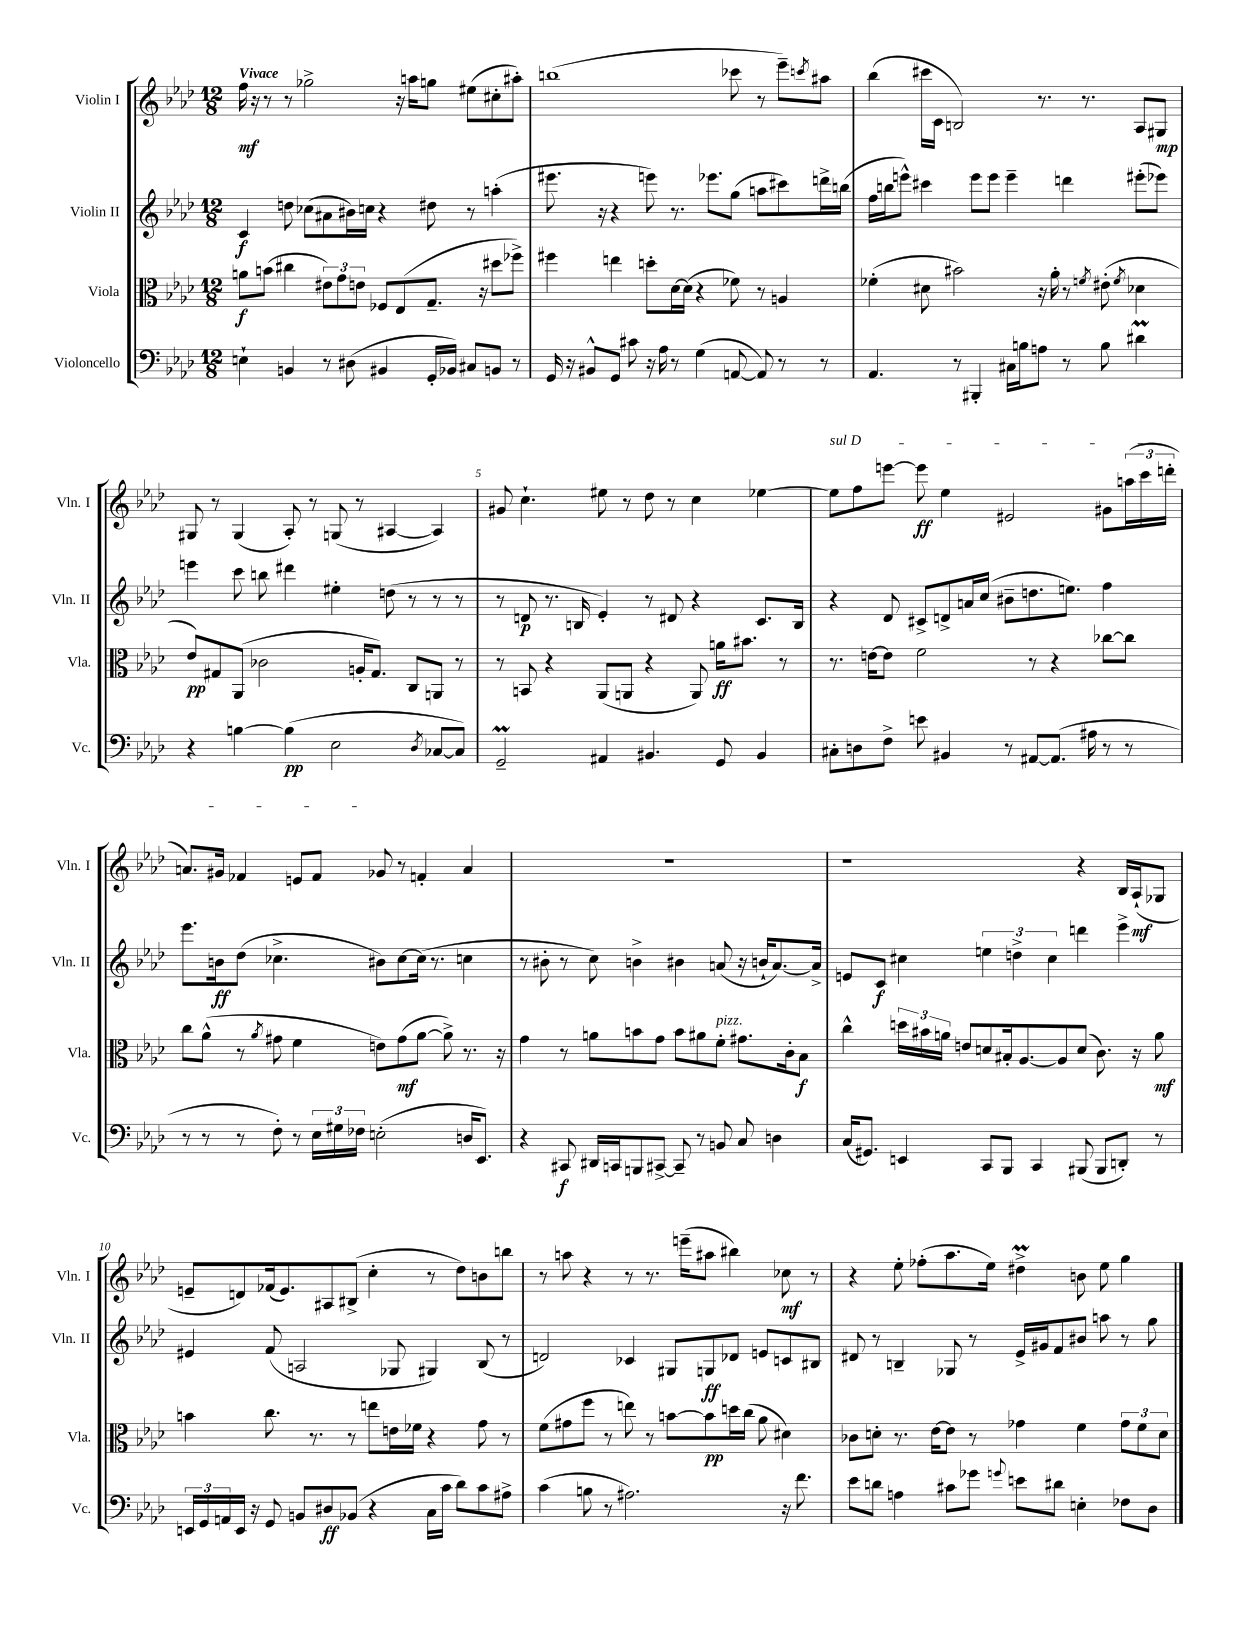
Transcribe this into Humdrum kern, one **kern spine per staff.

**kern	**kern	**kern	**kern
*staff4	*staff3	*staff2	*staff1
*clefF4	*clefC3	*clefG2	*clefG2
*k[b-e-a-d-]	*k[b-e-a-d-]	*k[b-e-a-d-]	*k[b-e-a-d-]
*M12/8	*M12/8	*M12/8	*M12/8
4E`\	8a\L	4c/	16ff\
.	.	.	16r
.	(8b\J	.	8r
4BB/	4cc#\	8dd\	8r
.	.	(8cc-\L	2gg-^\
8r	12e#\L)	8a#\	.
.	12g\	.	.
(8D#\	.	16b#\L)	.
.	12e\J	.	.
.	.	16cc\JJ	.
4BB#/	8F-/L	4r	.
.	(8E-/	.	16r
.	.	.	16aa\LK
16GG'/LL	8.G~/J	8dd#\	8gg\J
16BB-/JJ)	.	.	.
8C#/L	.	8r	(8ee#\L
.	16r	.	.
8BB/J	8dd#\L	(4aa'\	8cc#'\
8r	8ff-^\J)	.	8aa#'\J)
=	=	=	=
16GG/	4ff#\	8.eee#\	(1bb
16r	.	.	.
8BB#^^/L	.	.	.
.	.	16r	.
8GG/J	4ee\	4r	.
8c#\	.	.	.
16r	8dd'\L	8eee\)	.
16A-\	.	.	.
8r	[16d-\L	8.r	.
.	(16d-\]JJ	.	.
(4G\	4r	.	.
.	.	8.eee-\L	.
[8AA/	8f-\)	(8gg\J	8ccc-\
8AA/])	8r	8aa\L	8r
8r	4A/	8ccc#\)	8eee-~\L)
.	.	.	8qccc/
8r	.	16ddd^\L	8aa#\J
.	.	(16bb\JJ	.
=	=	=	=
4.AA-/	(4f-'\	16ff\LL	(4bb-\
.	.	16bb\J	.
.	.	8eee^^\J)	.
.	8d#\	4ccc#\	16ccc#\LL
.	.	.	16c\JJ
8r	2b#\)	.	2B/)
4BBB#'/	.	8eee\L	.
.	.	8eee\J	.
16C#\LL	.	4eee~\	.
16B\J	.	.	.
8A\J	16r	.	8.r
.	16a-'\	.	.
8r	8r	4ddd\	.
.	.	.	8.r
.	8qf/	.	.
8B\	(8e#'\	.	.
.	8qf/	.	.
4d#\	4d-\	(8eee#'\L	8A-/L
.	.	8eee-\J)	8G#/J
=	=	=	=
4r	8e-/L)	4eee\	8G#/
.	8G#/	.	8r
[4B\	(8AA-/J	8ccc\	(4G#/
.	2c-\	8bb\	.
(4B\]	.	4ddd#\	8A-'/)
.	.	.	8r
2E-\	.	4ee#'\	(8G/
.	16A'/LK	.	8r
.	8.G#/J)	.	.
.	.	(8dd\	[4A#/
.	8C/L	8r	.
8qD-/	.	.	.
[8C-/L	8AA/J	8r	4A#/])
8C-/]J)	8r	8r	.
=	=	=	=
2GG~/	8r	8r	8g#/
.	8BB/	8d/	4.cc`\
.	4r	8.r	.
.	.	16B/	.
4AA#/	(8AA-/L	4e-'/)	8ee#\
.	8AA/J	.	8r
4.BB#/	4r	8r	8dd-\
.	.	8d#/	8r
.	8AA/)	4r	4cc\
8GG/	16a\LK	.	.
.	8.b#\J	.	.
4BB#/	.	8.c/L	[4ee-\
.	8r	.	.
.	.	16B/Jk	.
=	=	=	=
8C#'\L	8.r	4r	8ee-\]L
8D\	.	.	8ff\
.	[16e\LK	.	.
8F^\J	8e\]J	8d-/	[8eee\J
8e\	2f\	8c#^/L	8eee\]
4BB#/	.	8d^/	4ee-\
.	.	16a/L	.
.	.	(16cc/JJ	.
8r	.	8b#~\L	2e#/
[8AA#/L	8r	8.dd\	.
(8.AA#/]J	4r	.	.
.	.	8.ee\J)	.
16A#\	.	.	.
8r	[8cc-\L	4ff\	8g#\L
8r	8cc-\]J	.	(24aa\L
.	.	.	24ccc\
.	.	.	24ddd'\JJ
=	=	=	=
8r	8cc\L	8.eee-\L	8.a/L)
8r	(8a-^^\J	.	.
.	.	16b\k	16g#/Jk
8r	8r	(8dd-\J	4f-/
.	8qa-/	.	.
8F'\)	8g#\	4.cc-^\	.
8r	4f\	.	8e/L
24E-\LL	.	.	8f-/J
24G#\	.	.	.
24F-\JJ	.	.	.
(2E'\	8e\L)	8b#\L)	8g-/
.	(8g#\	[8cc-\	8r
.	[8a-\J	(16cc-\]Jk	4f'/
.	.	8.r	.
.	8a-^\])	.	.
16D/LK	8.r	4cc\	4a/
8.EE-/J)	.	.	.
.	16r	.	.
=	=	=	=
4r	4g\	8r	1.r
.	.	8b#'\	.
8CC#/	8r	8r	.
16DD#/LL	8a\L	8cc\)	.
16CC/J	.	.	.
8BBB/	8b\	4b^\	.
[8CC#^/J	8g\J	.	.
8CC#~/]	8b\L	4b#\	.
8r	8a#\	.	.
8BB/	8f'\J	(8a/	.
8C/	8.g#\L	16r	.
.	.	16b`/LK	.
4D\	.	[8.a/)	.
.	16c'\k	.	.
.	8B-\J	.	.
.	.	16a^/]Jk	.
=	=	=	=
(16C/LK	4cc^^\	8e/L	1r
8.GG#/J)	.	.	.
.	.	8c/J	.
4EE/	24dd\LL	4cc#\	.
.	24b#\	.	.
.	24a\JJ	.	.
.	8e/L	.	.
8CC/L	8d/	6ee\	.
8BBB-/J	16B#'/k	.	.
.	.	6dd^\	.
.	[8.A-/	.	.
4CC/	.	.	.
.	.	6cc#\	.
.	8A-/]	.	.
(8BBB#/	(8d/J	4ddd\	4r
8BBB#/L	8.c\)	.	.
8DD'/J)	.	4eee-^\	16B-/LL
.	16r	.	(16A-`/J
8r	8a\	.	8G-/J
=	=	=	=
24EE/LL	4b\	4e#/	8e~/L
24GG/	.	.	.
24AA/	.	.	.
16EE/JJ	.	.	8d/)
16r	.	.	.
8GG/	8.cc\	(8f/	(16f-/k
.	.	.	8.e/)
8BB/L	.	2A/	.
.	8.r	.	.
8D#/	.	.	8A#/
(8BB-/J	8r	.	(8B#^/J
4r	8ee\L	.	4cc'\
.	16e\L	8G-/	.
.	16f-\JJ	.	.
16C\LL	4r	4G#/)	8r
16c\JJ	.	.	.
8d-\L)	.	.	8dd-\L)
8c\	8g\	(8B-/	8b\
8A#^\J	8r	8r	8bb\J
=	=	=	=
(4c\	(8f\L	2d/)	8r
.	8g#\	.	8aa\
8B\	8ff\J	.	4r
8r	8r	.	.
2.A#\)	8ee\)	4c-/	8r
.	8r	.	8.r
.	[8b\L	8G#/L	.
.	.	.	(16eee~\LK
.	8b\]	8G/	8aa#\J
.	16dd\L	8d-/J	4bb#\)
.	(16cc\JJ	.	.
.	8a-\	8e/L	.
16r	4d#\)	8c/	8cc-\
8.f\	.	.	.
.	.	8B#/J	8r
=	=	=	=
8e-\L	8c-\L	8d#/	4r
8d\J	8d'\J	8r	.
4A\	8.r	4B~/	8ee-'\
.	.	.	(8ff-'\L
.	[16e-\LK	.	.
8c#\L	8e-\]J	8G-/	8.aa-\
8g-\J	8r	8r	.
.	.	.	16ee-\Jk)
8qqg/	.	.	.
8e\L	4g-\	16e-^/LL	4dd#^\
.	.	16g#/J	.
8d#\J	.	8f/	.
4E'\	4f\	8b#/J	8b\
.	.	8aa\	8ee-\
8F-\L	12g-\L	8r	4gg\
.	12f\	.	.
8D-\J	.	8gg\	.
.	12d\J	.	.
==	==	==	==
*-	*-	*-	*-
